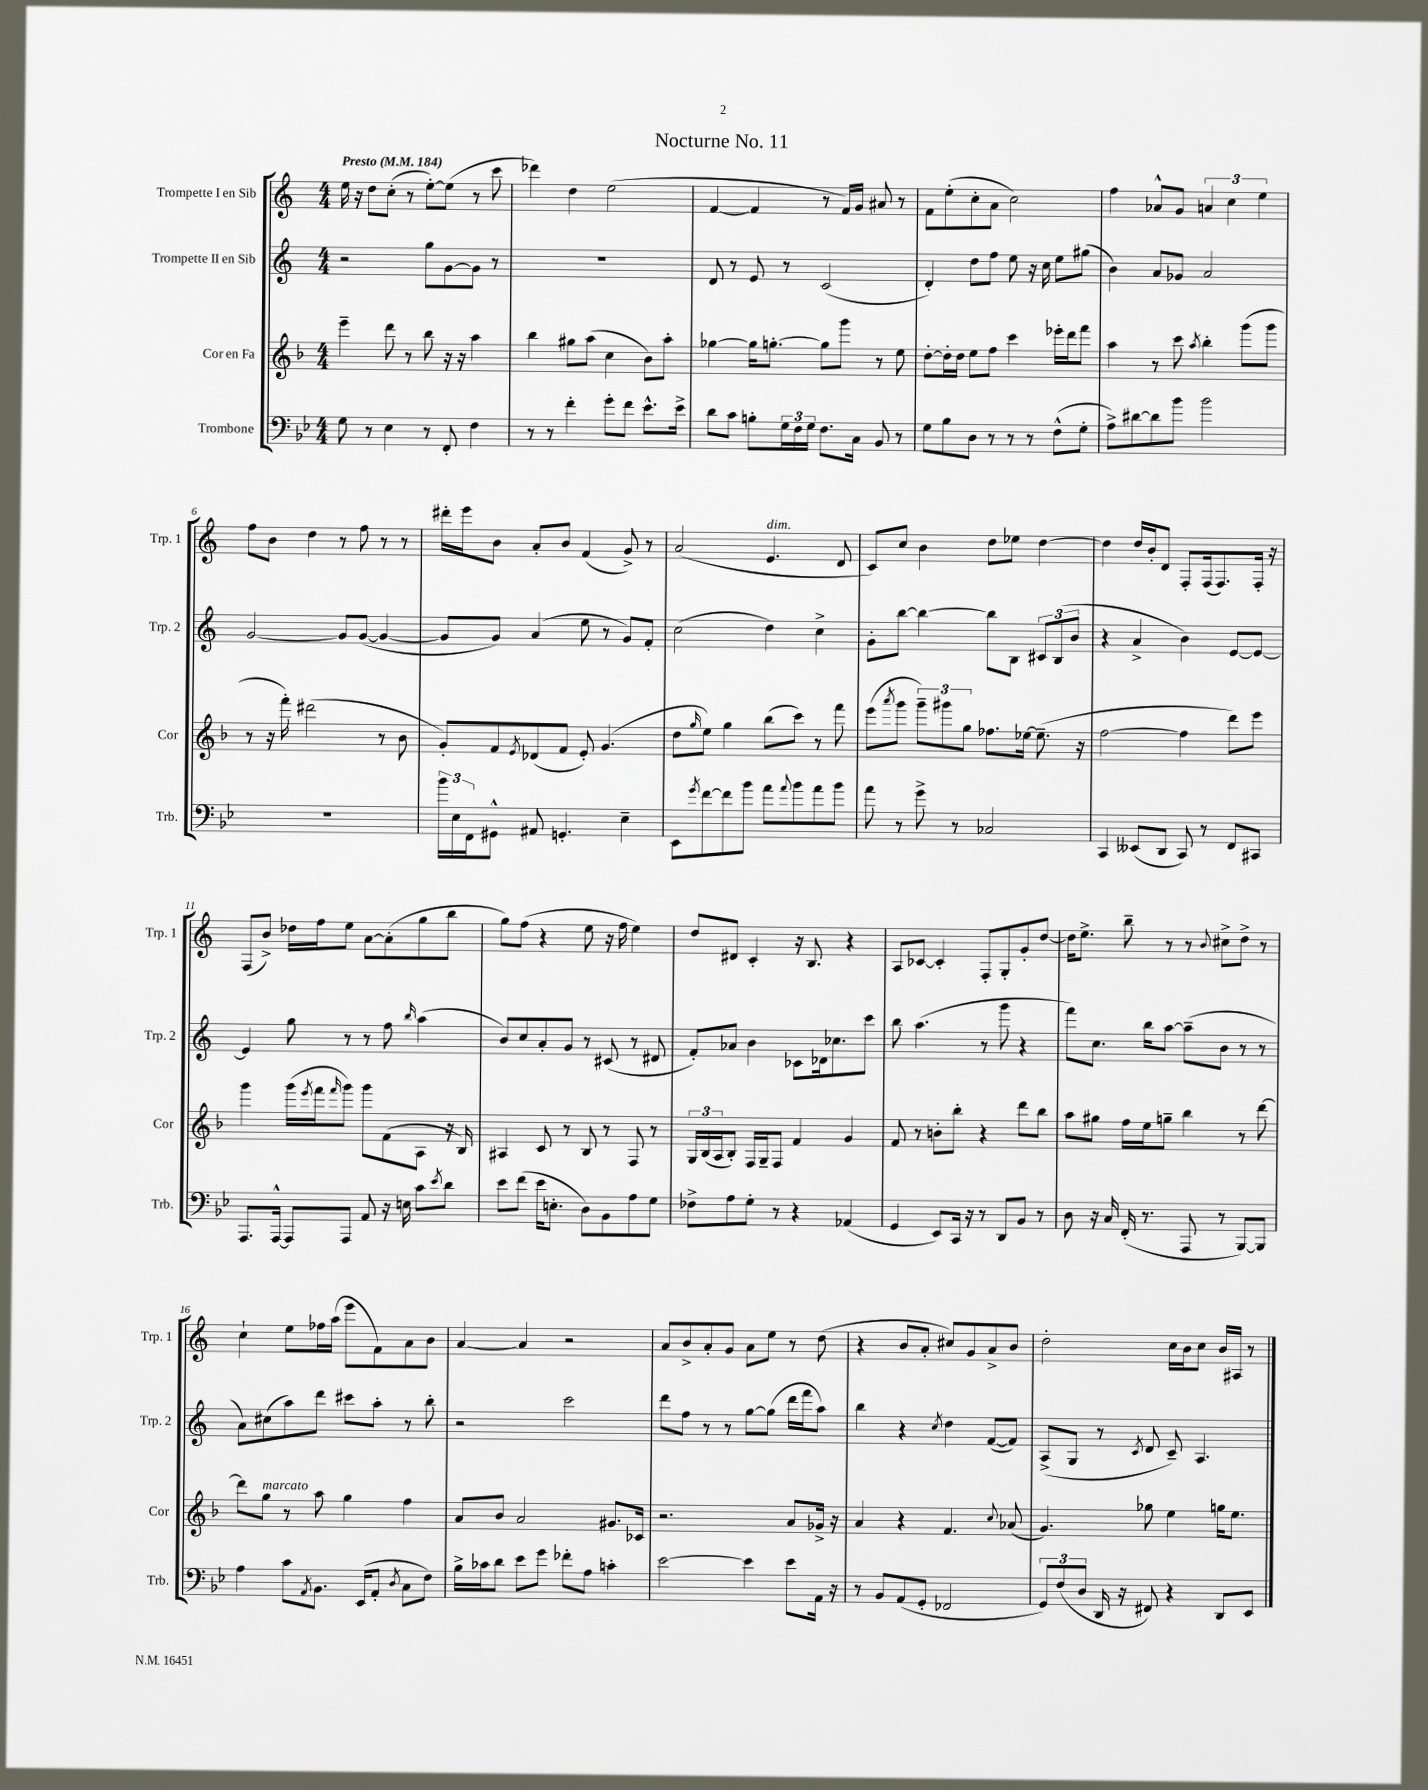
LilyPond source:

\header { title = "Nocturne No. 11" }
<<
\new StaffGroup <<
\new Staff = "s0" \with { instrumentName = "Trompette I en Sib" shortInstrumentName = "Trp. 1" } {
    \clef treble \key c \major \numericTimeSignature \time 4/4 \tempo "Presto" 4 = 184
    e''16 r16 d''8 c''8-.( r8 e''8~-.) e''8( r8 c'''8 |
    des'''4) d''4 e''2( |
    f'4~ f'4 r8 f'16) g'16 ais'8 r8 |
    f'8 e''8-.( c''8-. a'8 c''2) |
    f''4 aes'8-^ g'8 \tuplet 3/2 { a'4 c''4 e''4 } |
    f''8 b'8 d''4 r8 f''8 r8 r8 |
    dis'''16-. e'''16 b'8 a'8-. b'8 f'4( g'8->) r8 |
    a'2( e'4.^\markup { \italic "dim." } d'8 |
    c'8) c''8 b'4 d''8 ees''8 d''4~ |
    d''4 d''16 b'16-. d'8 f8-. f16( f8.) f16-. r16 |
    f8( b'8->) des''16 f''16 e''8 a'8~ a'8-.( g''8 b''8 |
    g''8) f''8( r4 e''8 r16 f''16 e''4) |
    d''8 dis'8 c'4-. r16 b8. r4 |
    a8 ces'8~ ces'4-. f8-. g8-. g'8-. d''8~ |
    d''16 e''8.-> b''8-- r8 r8 \appoggiatura { b'8 } cis''8-> d''8-> r8 |
    c''4-! e''8 fes''16 a''16( e'''8 f'8) a'8 b'8 |
    a'4~ a'4 r2 |
    a'8 b'8-> a'8-. g'8 a'8 e''8 r8 d''8( |
    r4 b'8 a'8-. cis''8) g'8 a'8-> b'8 |
    d''2-. c''16 b'16 c''8 b'16 ais16 r8 \bar "|." |
}
\new Staff = "s1" \with { instrumentName = "Trompette II en Sib" shortInstrumentName = "Trp. 2" } {
    \clef treble \key c \major \numericTimeSignature \time 4/4
    r2 g''8 g'8~ g'8 r8 |
    R1 |
    d'8 r8 e'8 r8 c'2( |
    d'4-.) d''8 f''8 e''8 r16 c''16 e''8 gis''8( |
    b'4) a'8 ges'8 a'2 |
    g'2~ g'8 g'8~( g'4~ |
    g'8 g'8) a'4( e''8 r8 g'8) f'8-. |
    c''2( d''4) c''4-> |
    g'8-. b''8~ b''4~ b''8 b8 \tuplet 3/2 { cis'8 b8( b'8 } |
    r4 a'4-> b'4) e'8~ e'8~ |
    e'4 g''8 r8 r8 f''8 \grace { b''16 } a''4( |
    b'8) c''8 a'8-. g'8 r8 cis'8( r8 dis'8 |
    f'8-.) aes'8 b'4 ces'8 des'16 ces''8. c'''8 |
    b''8 a''4.( r8 g'''8 r4 |
    f'''8) c''8. b''16 a''8~ a''8--( b'8 r8 r8 |
    a'8) cis''8( a''8) d'''8 cis'''8 a''8-. r8 b''8-. |
    r2 c'''2 |
    d'''8 f''8 r8 r8 g''8~ g''8( d'''16 f'''16 a''8) |
    b''4 r4 \acciaccatura { c''8 } d''4 f'8~( f'8) |
    a8->( g8 r8 \acciaccatura { c'8 } d'8 c'8--) a4. \bar "|." |
}
\new Staff = "s2" \with { instrumentName = "Cor en Fa" shortInstrumentName = "Cor" } {
    \clef treble \key f \major \numericTimeSignature \time 4/4
    e'''4-- d'''8 r8 bes''8 r16 r16 a''4 |
    bes''4 gis''8 a''8( c''4 bes'8) a''8-. |
    ges''4~ ges''16 g''8.~-. g''8 g'''8 r8 e''8 |
    d''8~-. d''16-. d''16 e''8 f''8 c'''4 ees'''16-. d'''16 f'''8 |
    a''4 r8 c'''8 \acciaccatura { a''8 } bes''4-. g'''8( g'''8 |
    r8 r16 f'''16-.) dis'''2( r8 bes'8 |
    g'8-.) f'8 \acciaccatura { e'8 } des'8( f'8 e'8-.) g'4.( |
    d''8 \grace { g''16 } e''8) g''4 bes''8( c'''8) r8 f'''8 |
    e'''8( \acciaccatura { a'''8 } g'''8 \tuplet 3/2 { g'''8--) gis'''8 g''8 } fes''8. ees''16~ ees''8.--( r16 |
    f''2~ f''4 d'''8) e'''8 |
    g'''4 g'''16( \acciaccatura { e'''8 } f'''16 \grace { f'''16 } g'''8) g'''8 f'8( a8 r16 bes16) |
    ais4 c'8 r8 bes8 r8 f8 r8 |
    \tuplet 3/2 { g16 bes16( a16 } bes8-.) f16 g16-- f8 f'4 g'4 |
    f'8 r8 b'8-. bes''8-. r4 d'''8 bes''8 |
    a''8 gis''8 f''16 e''16 g''8-- bes''4 r8 d'''8~ |
    d'''8 g''8^\markup { \italic "marcato" } r8 a''8 g''4 f''4 |
    a'8 bes'8 a'2 gis'8. ces'16 |
    r2. a'8 ges'16-> r16 |
    a'4 r4 f'4. \appoggiatura { c''8 } aes'8( |
    g'4.) ges''8 e''4 g''16 e''8. \bar "|." |
}
\new Staff = "s3" \with { instrumentName = "Trombone" shortInstrumentName = "Trb." } {
    \clef bass \key bes \major \numericTimeSignature \time 4/4
    g8 r8 ees4 r8 f,8-. f4 |
    r8 r8 f'4-. g'8-. f'8 ees'8.-^ ees'16-> |
    d'8 c'8 b8-. \tuplet 3/2 { g16 f16 g16 } f8. c16 bes,8 r8 |
    g8 bes8 d8 r8 r8 r8 f8-^( g8-. |
    a8->) dis'8~ dis'8 bes'8 bes'2 |
    R1 |
    \tuplet 3/2 { bes'16 ees16 f,16 } gis,8-^ ais,8 g,4.-. ees4-- |
    ees,8 \acciaccatura { g'8 } f'8~ f'8 bes'8 a'8 \appoggiatura { a'8 } bes'8 a'8 bes'8 |
    a'8 r8 g'8-> r8 ces2 |
    c,4 eeses,8( d,8 c,8) r8 f,8 cis,8 |
    a,,8. a,,16~-^ a,,8 a,,8 a,8 r16 e16 c'8 \acciaccatura { ees'8 } d'8 |
    ees'8 f'8( ees'16 e8.-. d8) bes,8 a8 g8 |
    fes8-> a8 g8-. r8 r4 aes,4( |
    g,4 ees,8) c,16 r16 r8 d,8 bes,8 r8 |
    d8 r16 c16 f,16-.( r8. a,,8 r8 bes,,8~) bes,,8 |
    a4 c'8 \acciaccatura { a,8 } bes,8. ees,16( a,8-. \acciaccatura { d8 } c8 f8) |
    bes16-> ces'16 d'8 ees'8 g'8 fes'8-. a8 c'4-. |
    ees'2~ ees'4 ees'8 a,16 r16 |
    r8 bes,8 a,8( g,8-. fes,2 |
    \tuplet 3/2 { g,8) f8( d8 } d,16 r16 fis,8) r4 d,8 ees,8 \bar "|." |
}
>>
>>
